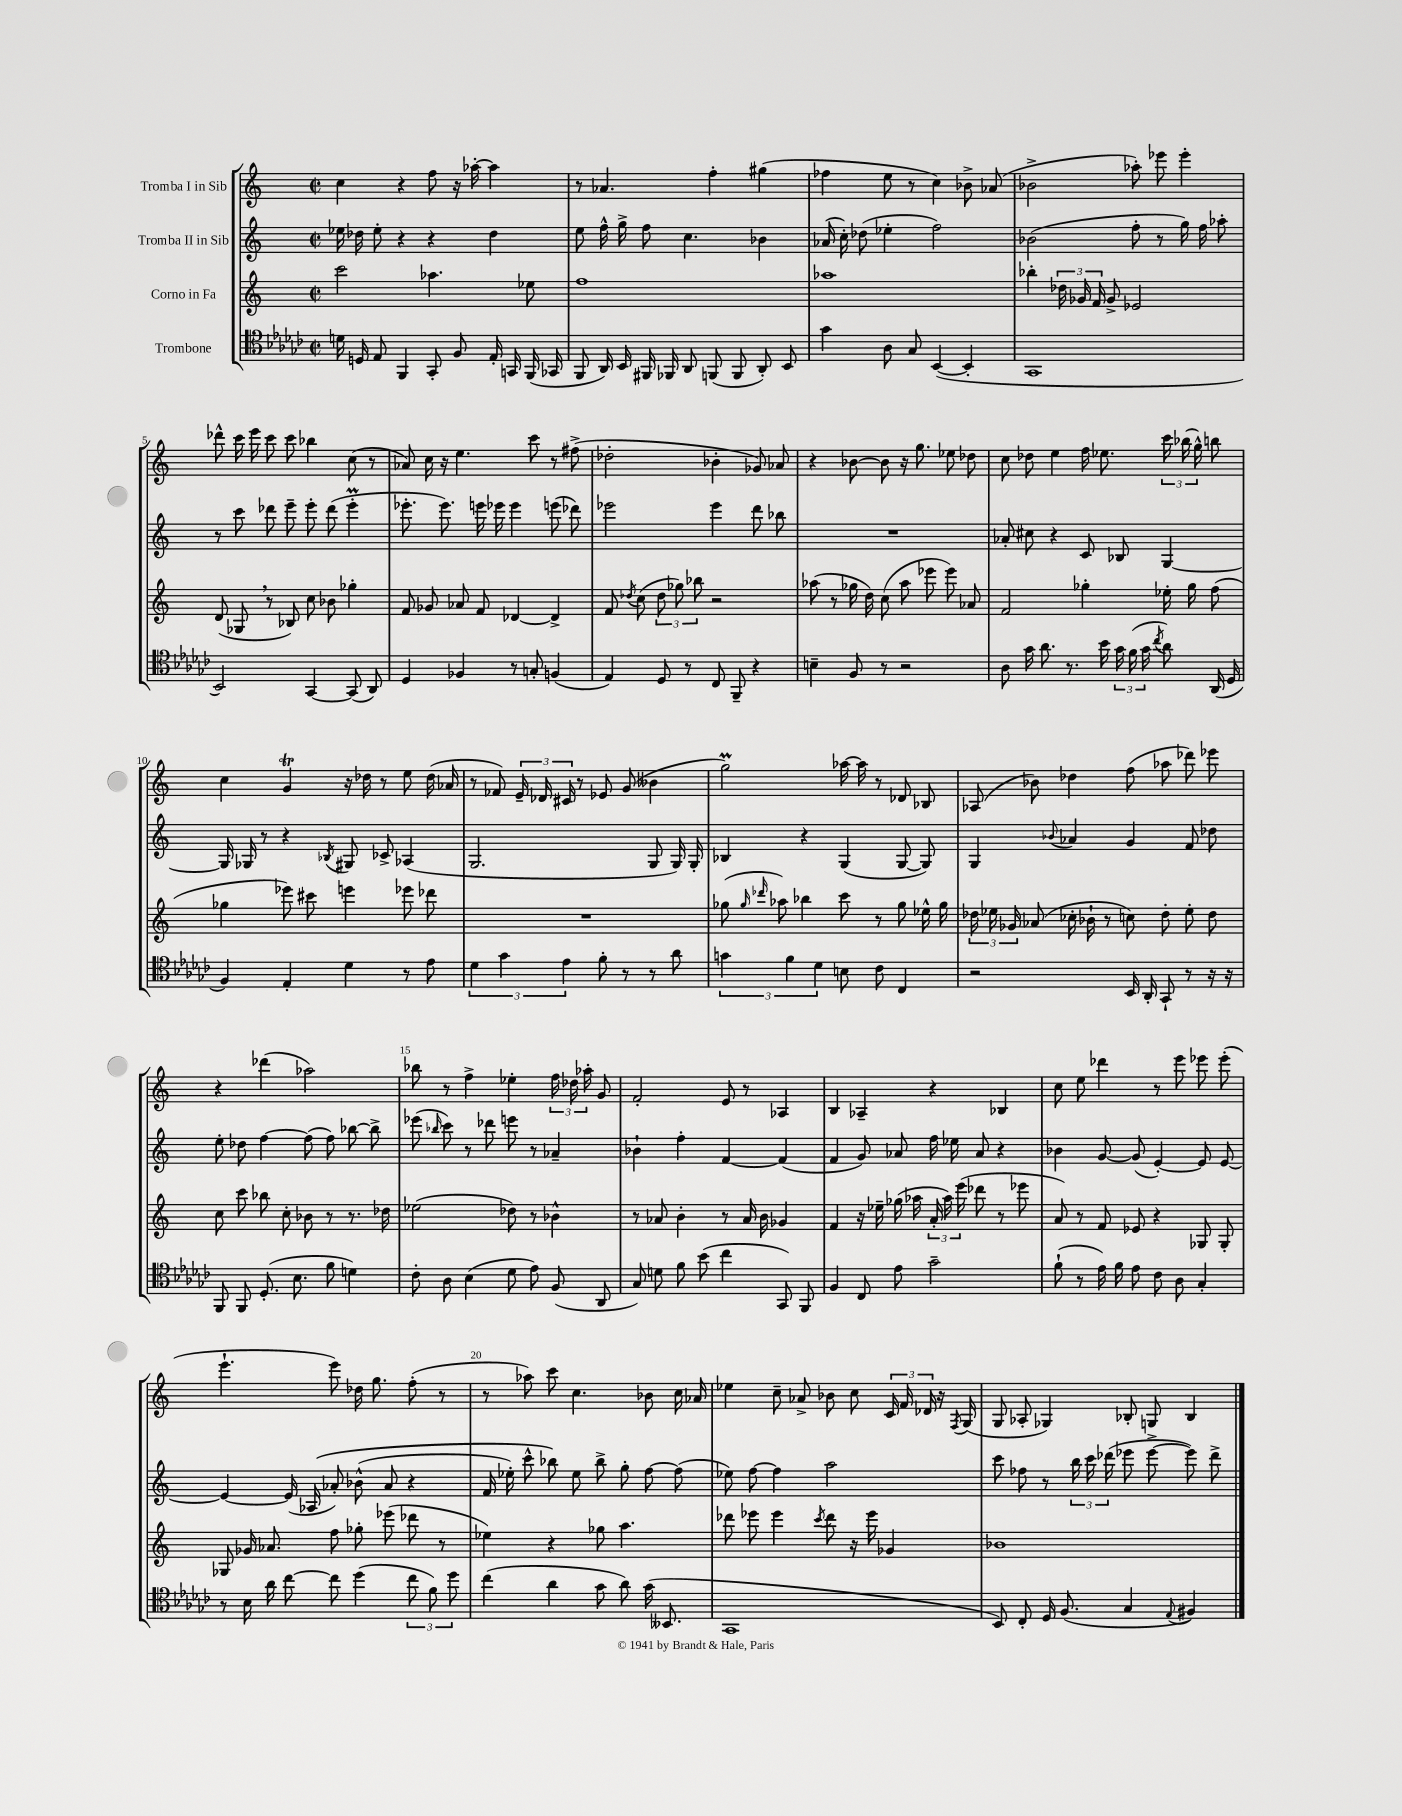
<<
\new StaffGroup <<
\new Staff = "s0" \with { instrumentName = "Tromba I in Sib" } {
    \clef treble \key c \major \defaultTimeSignature \time 2/2
    \autoBeamOff c''4 r4 f''8 r16 aes''16~-. aes''4 |
    r8 aes'4. f''4-. gis''4( |
    fes''4 e''8 r8 c''4) bes'8-> aes'8( |
    bes'2-> aes''8-.) ees'''8 ees'''4-. |
    des'''8-^ c'''16 e'''16 c'''8 c'''8 bes''4 c''8( r8 |
    aes'8) c''16 r16 e''4. c'''8 r8 fis''8->( |
    des''2-. bes'4-. ges'8) aes'8 |
    r4 bes'8~ bes'8 r16 g''8. ees''8 des''8 |
    c''8 des''8 e''4 f''16 ees''8. \tuplet 3/2 { c'''16 bes''16( g''16-^) } b''8 |
    c''4 g'4\trill r16 des''16 r8 e''8 des''16( aes'16 |
    r8 fes'8) \tuplet 3/2 { e'16-- des'16 cis'16 } r8 ees'8 g'8( beses'4 |
    g''2\prall) aes''16~ aes''16 r8 des'8 bes8 |
    aes8( bes'8) des''4 f''8( aes''8 des'''8) ees'''8 |
    r4 des'''4( aes''2) |
    bes''8 r8 f''4-> ees''4-. \tuplet 3/2 { f''16 des''16 aes''16-. } g'8 |
    f'2-. e'8 r8 aes4 |
    b4 aes4-- r4 bes4 |
    c''8 e''8 des'''4 r8 e'''8 ees'''8 ees'''8-.( |
    e'''4.-! e'''8) des''16 g''8. f''8-.( r8 |
    r8 aes''8) c'''8 c''4. bes'8 c''16 aes'16 |
    ees''4 c''8-- aes'8-> bes'8 c''8 \tuplet 3/2 { c'16 f'16 des'16 } r16 \acciaccatura { f8 } g16( |
    g8 aes8-. ges4) bes8-. g8 bes4 \bar "|." |
}
\new Staff = "s1" \with { instrumentName = "Tromba II in Sib" } {
    \clef treble \key c \major \defaultTimeSignature \time 2/2
    \autoBeamOff ees''16 des''16 ees''8-. r4 r4 des''4 |
    e''8 f''16-^ g''16-> f''8 c''4. bes'4 |
    aes'16( c''16-.) des''8( ees''4-. f''2) |
    bes'2( f''8-. r8 g''16) f''16 aes''8-. |
    r8 c'''8 des'''8 e'''8-- e'''8-. des'''8( e'''4-.\prall |
    ees'''8.-. ees'''8.) e'''16 ees'''16 ees'''4 e'''8( des'''8) |
    ees'''2 ees'''4 d'''8 bes''8 |
    R1 |
    aes'8-. cis''8 r4 c'8 bes8 g4~ |
    g16 ges16 r8 r4 \acciaccatura { bes8 } gis8 ces'8-> aes4( |
    g2. g8 g16) g16-. |
    bes4 r4 g4( g8~ g8) |
    g4 \appoggiatura { bes'8 } aes'4 g'4 f'8 des''8 |
    e''8-. des''8 f''4~ f''8( f''8) bes''8~ bes''8-> |
    ees'''8( \grace { bes''16 } c'''8) r8 des'''8 e'''8 r8 aes'4-- |
    bes'4-! f''4-. f'4~ f'4( |
    f'4 g'8) aes'8 f''16 ees''16 aes'8 r4 |
    bes'4 g'8~ g'8( e'4~-.) e'8 e'8~ |
    e'4~ e'16( aes16\( aes'8-.) bes'8-^( aes'8 r4 |
    f'16 ees''16-.) c'''8-^ bes''8\) ees''8 bes''8-> g''8-. f''8~ f''8( |
    ees''8) f''8~ f''4 a''2 |
    c'''8 fes''8 r8 \tuplet 3/2 { b''16 c'''16 des'''16( } ees'''8 ees'''8~-> ees'''8) des'''8-> \bar "|." |
}
\new Staff = "s2" \with { instrumentName = "Corno in Fa" } {
    \clef treble \key c \major \defaultTimeSignature \time 2/2
    \autoBeamOff c'''2 aes''4. ees''8 |
    f''1 |
    aes''1 |
    bes''4-. \tuplet 3/2 { des''16 ges'16 f'16 } ges'8-> ees'2 |
    d'8( ges8 \breathe r8 bes8) c''8 bes'8 ges''4-. |
    f'8 ges'8 aes'8 f'8 des'4~ des'4-> |
    f'8 \acciaccatura { des''8 } c''8( \tuplet 3/2 { des''8 ges''8) bes''8 } r2 |
    aes''8( r8 ges''16 d''16) c''8( aes''8 ees'''8 ees'''8) aes'8 |
    f'2 ges''4-. ees''16-. ges''16 f''8( |
    ges''4 ees'''8) cis'''8 e'''4 ees'''8 des'''8 |
    R1 |
    ges''8( \grace { ges''16 des'''16 } aes''8) bes''4 c'''8 r8 ges''8 ees''16-^ ges''16 |
    \tuplet 3/2 { des''16 ees''16 ges'16 } aes'8( ces''16-. bes'16-! r8 c''8) des''8-. ees''8-. des''8 |
    c''8 c'''8 bes''8 c''8-. bes'8 r8 r8. des''16 |
    ees''2( des''8) r8 bes'4-^ |
    r8 aes'8 b'4-. r8 aes'16 b'16 ges'4 |
    f'4 r16 ees''16-- ges''16( aes''16 \tuplet 3/2 { a'16-. aes''16) e'''16( } des'''8 r8 ees'''8 |
    a'8) r8 f'8 ees'8 r4 ges8 ges8-. |
    ges8 ges'16 aes'8. f''8 ges''8-. ees'''8( des'''8 r8 |
    ees''4) r4 ges''8 a''4. |
    des'''8 ees'''8 ees'''4 \acciaccatura { c'''8 } des'''8 r16 ees'''16 ges'4 |
    bes'1 \bar "|." |
}
\new Staff = "s3" \with { instrumentName = "Trombone" } {
    \clef tenor \key ges \major \defaultTimeSignature \time 2/2
    \autoBeamOff d'16 d16 ees8 f,4 ges,8-. f8 ees16-. g,16 f,16( ges,16 |
    f,8 aes,16) bes,16 fis,16 fes,16 aes,8 f,8( f,8 aes,8-.) bes,8 |
    ges'4 aes8 ges8 bes,4~( bes,4-. |
    ges,1 |
    bes,2) ges,4~ ges,8( aes,8) |
    des4 fes4 r8 g8-. f4( |
    ees4) des8 r8 ces8 f,8-- r4 |
    b4-- f8 r8 r2 |
    aes8 ges'16 aes'8. r8. bes'16 \tuplet 3/2 { ges'16 f'16( ges'16 } \acciaccatura { ces''8 } aes'8) aes,16( des16 |
    f4) ees4-. des'4 r8 ees'8 |
    \tuplet 3/2 { des'4 ges'4 ees'4 } f'8-. r8 r8 aes'8 |
    \tuplet 3/2 { g'4 f'4 des'4 } b8 ces'8 ces4 |
    r2 bes,16 aes,16-. ges,8-! r8 r16 r16 |
    f,8 f,8 des8.-.( bes8. f'8 d'4) |
    ces'8-. aes8 bes4( des'8 ees'8) f8( aes,8 |
    ges8) d'8 f'8 bes'8( ces''4 ges,8) f,8 |
    f4 ces8 ees'8 ges'2-- |
    f'8-!( r8 ees'16) f'16 ees'8 ces'8 aes8 ges4-. |
    r8 bes16 aes'16 ces''8~ ces''8 des''4( \tuplet 3/2 { ces''8 f'8) des''8 } |
    ces''4( aes'4 ges'8 aes'8) ges'16( beses,8. |
    ges,1 |
    bes,8) ces8-. des16 f8.( ges4 \appoggiatura { ees8 } fis4) \bar "|." |
}
>>
>>
\layout { \context { \Score \override BarNumber.break-visibility = ##(#f #t #t) barNumberVisibility = #(every-nth-bar-number-visible 5) } }
